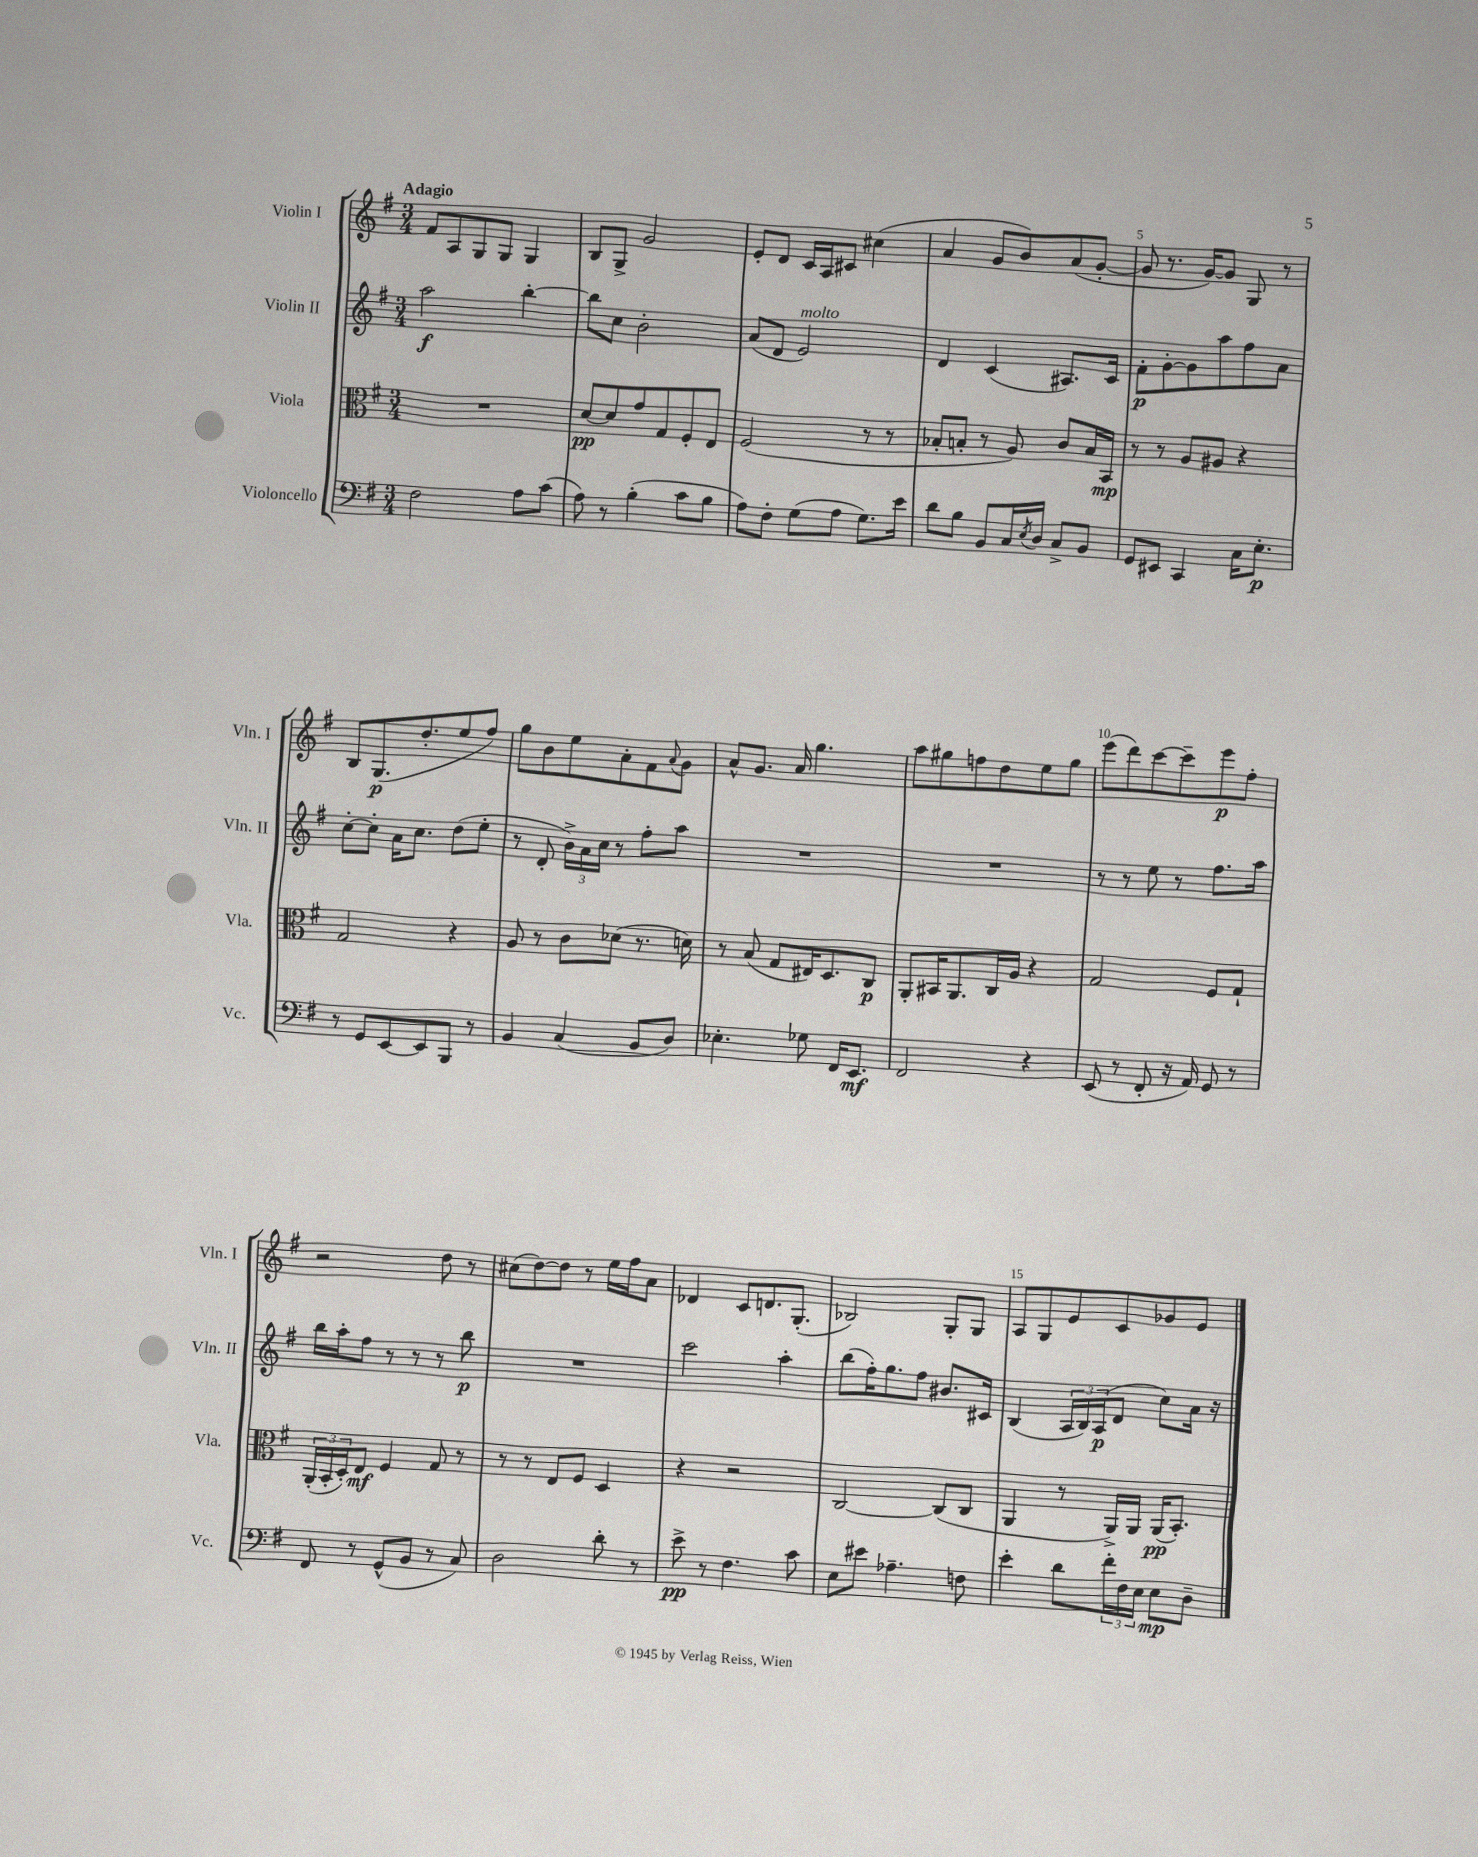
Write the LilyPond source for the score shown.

<<
\new StaffGroup <<
\new Staff = "s0" \with { instrumentName = "Violin I" shortInstrumentName = "Vln. I" } {
    \clef treble \key g \major \numericTimeSignature \time 3/4 \tempo "Adagio"
    fis'8 a8 g8 g8 g4 |
    b8 g8-> g'2 |
    e'8-. d'8 c'16 a16 cis'8 cis''4( |
    a'4 g'8 b'8) a'8( g'8~-. |
    g'8 r8. g'16~) g'8 g8 r8 |
    b8 g8.\p( d''8.-. e''8 fis''8) |
    g''8 b'8 e''8 a'8-. fis'8 \appoggiatura { a'8 } g'8 |
    a'8-^ g'8. a'16 g''4. |
    a''8 gis''8 f''8 d''8 e''8 gis''8 |
    e'''8( d'''8) c'''8~ c'''8-- e'''8\p fis''8-. |
    r2 d''8 r8 |
    cis''8( d''8~) d''8 r8 e''16 fis''16 a'8 |
    des'4 c'8 d'8. g8.-.( |
    bes2) g8-. g8 |
    a8 g8 e'8 c'8 ges'8 e'8 \bar "|." |
}
\new Staff = "s1" \with { instrumentName = "Violin II" shortInstrumentName = "Vln. II" } {
    \clef treble \key g \major \numericTimeSignature \time 3/4
    a''2\f b''4~-. |
    b''8 c''8 b'2-. |
    a'8( d'8 e'2^\markup { \italic "molto" }) |
    d'4 c'4( ais8.) c'16 |
    fis'8-.\p g'8~-. g'8 a''8 fis''8 a'8 |
    c''8~-. c''8-. a'16 c''8. d''8( e''8-. |
    r8 d'8-. \tuplet 3/2 { b'16->) a'16 c''16 } r8 fis''8-. a''8 |
    R2. |
    R2. |
    r8 r8 e''8 r8 fis''8. a''16 |
    b''16 a''16-. fis''8 r8 r8 r8 b''8\p |
    R2. |
    c'''2 a''4-. |
    b''8( fis''16-.) g''8. fis''8 bis'8. cis'16 |
    b4( \tuplet 3/2 { a16 b16) a16\p( } d'8 c''8) a'16 r16 \bar "|." |
}
\new Staff = "s2" \with { instrumentName = "Viola" shortInstrumentName = "Vla." } {
    \clef alto \key g \major \numericTimeSignature \time 3/4
    R2. |
    d'8~\pp d'8 g'8 g8 fis8-. e8 |
    fis2( r8 r8 |
    bes8-. b8-. r8 a8) c'8 b16 b,16\mp |
    r8 r8 a8 ais8 r4 |
    g2 r4 |
    a8 r8 c'8 des'8( r8. d'16) |
    r8 b8( g8 eis16) d8. c8\p |
    a,8-. bis,16 a,8. c16 a16 r4 |
    g2 fis8 g8-! |
    \tuplet 3/2 { a,16-.( b,16-. d16-.) } e8\mf fis4 g8 r8 |
    r8 r8 e8 fis8 d4 |
    r4 r2 |
    c2~ c8( c8 |
    a,4 r8 a,16->) a,16 a,16\pp( b,8.-.) \bar "|." |
}
\new Staff = "s3" \with { instrumentName = "Violoncello" shortInstrumentName = "Vc." } {
    \clef bass \key g \major \numericTimeSignature \time 3/4
    fis2 a8 c'8( |
    a8) r8 b4-.( c'8 b8 |
    a8) fis8-. g8( a8 g8.) e'16 |
    d'8 b8 b,8 c16 \acciaccatura { e8 } d16 c8-> b,8 |
    g,8 eis,8 c,4 c16 e8.-.\p |
    r8 g,8 e,8~ e,8 b,,8 r8 |
    b,4 c4( b,8 d8) |
    ees4.-. ges8 fis,16 e,8.\mf |
    fis,2 r4 |
    e,8( r8 fis,8-. r16 a,16) g,8 r8 |
    fis,8 r8 g,8-^( b,8 r8 c8) |
    d2 d'8-. r8 |
    e'8->\pp r8 fis4. c'8 |
    e8 eis'8 aes4.-- f8 |
    e'4-. d'8 \tuplet 3/2 { fis'16-. fis16 e16 } e8\mp d8-- \bar "|." |
}
>>
>>
\layout { \context { \Score \override BarNumber.break-visibility = ##(#f #t #t) barNumberVisibility = #(every-nth-bar-number-visible 5) } }
